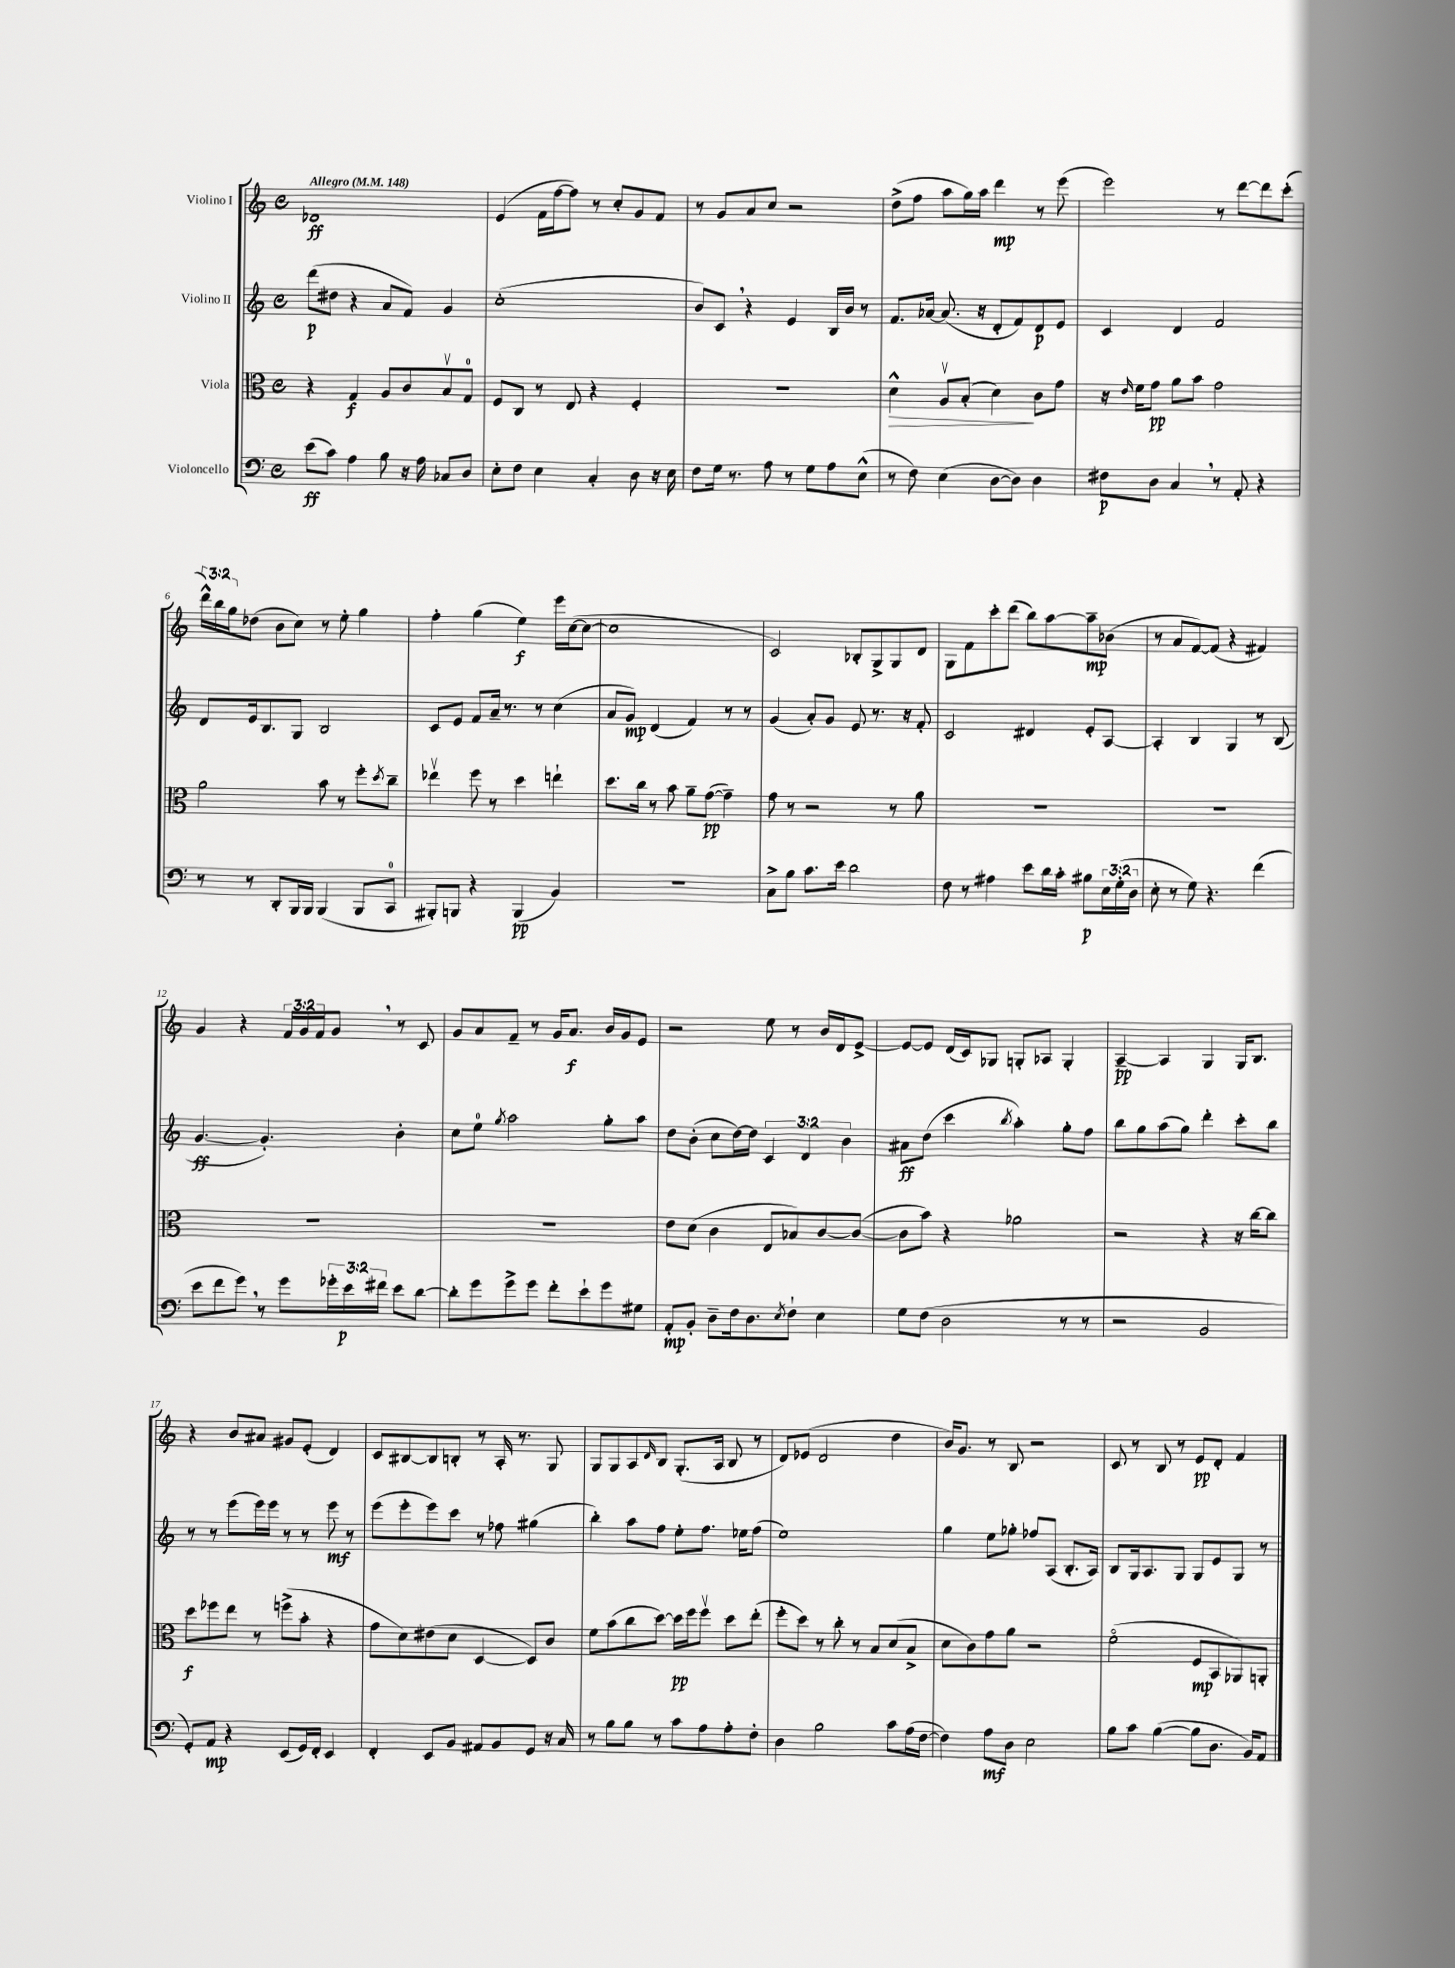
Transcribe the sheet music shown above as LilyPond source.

<<
\new StaffGroup <<
\new Staff = "s0" \with { instrumentName = "Violino I" } {
    \clef treble \key c \major \defaultTimeSignature \time 4/4 \override Staff.TupletNumber.text = #tuplet-number::calc-fraction-text \tempo "Allegro" 4 = 148
    des'1\ff |
    e'4( f'16 f''16~ f''8) r8 c''8-. g'8 f'8 |
    r8 g'8 a'8 c''8 r2 |
    d''8->( f''8 a''8 g''16) a''16 d'''4\mp r8 e'''8( |
    e'''2) r8 d'''8~ d'''8 c'''8-.( |
    \tuplet 3/2 { d'''16-^) b''16 g''16 } des''8( b'8 c''8) r8 e''8-. g''4 |
    f''4-. g''4( e''4\f) e'''16 c''16~( c''8~ |
    c''1 |
    c'2) bes8-. g8-> g8 d'8 |
    g8 f'8 c'''8-. d'''8( b''8) a''8~ a''8--\mp bes'8( |
    r8 a'8 f'8~) f'8( r4 fis'4) |
    g'4 r4 \tuplet 3/2 { f'16 g'16 f'16 } g'8 \breathe r8 c'8 |
    g'8 a'8 f'8-- r8 g'16 a'8.\f b'16 g'16 e'8 |
    r2 e''8 r8 b'16 d'16 e'8~-> |
    e'8~ e'8 d'16( c'16) ges8 g8-. aes8 g4-. |
    a4~--\pp a4 g4 g16 b8. |
    r4 b'8 ais'8 gis'8 e'8-.( d'4) |
    c'8 bis8~ bis8 b8-. r8 a16-. r8. g8 |
    g8 g8 a8 \grace { d'16 } b8 g8.-.( a16 b8 r8 |
    d'8) ees'8( d'2 d''4 |
    b'16) g'8. r8 b8 r2 |
    c'8 r8 b8 r8 e'8\pp d'8-. f'4 \bar "|." |
}
\new Staff = "s1" \with { instrumentName = "Violino II" } {
    \clef treble \key c \major \defaultTimeSignature \time 4/4 \override Staff.TupletNumber.text = #tuplet-number::calc-fraction-text
    d'''8\p( dis''8 r4 a'8 f'8) g'4 |
    c''1-.( |
    b'8) c'8 \breathe r4 e'4 b16 b'16 r8 |
    f'8. aes'16~ aes'8.( r16 d'8-. f'8) d'8\p e'8 |
    c'4 d'4 f'2 |
    d'8 e'16 b8. g8 b2 |
    c'8 e'8 f'8 a'16-- r8. r8 c''4( |
    a'8 g'8\mp) d'4( f'4) r8 r8 |
    g'4( a'8-.) g'8 e'8 r8. r16 f'8-. |
    c'2 dis'4 e'8-. a8~ |
    a4-. b4 g4 r8 b8( |
    g'4.~\ff g'4.-.) b'4-. |
    c''8 e''8-0 \acciaccatura { g''8 } a''2 g''8-. a''8 |
    d''8 b'8-.( c''8 d''16~) d''16 \tuplet 3/2 { c'4 d'4 b'4 } |
    ais'8\ff d''8( c'''4 \acciaccatura { b''8 } a''4-.) g''8-. f''8 |
    b''8 g''8 a''8( g''8) d'''4-. c'''8-. b''8 |
    r8 r8 e'''8( e'''16) e'''16 r8 r8 e'''8\mf r8 |
    e'''8( e'''8-. e'''8) c'''8 r8 fes''8 gis''4( |
    b''4-.) a''8 f''8 e''8-. f''8. ees''16 f''8( |
    e''1) |
    g''4 e''8 ges''8-. fes''8 a8( b8.-. a16) |
    b8 g16 a8. g8 g8 e'8 g8 r8 \bar "|." |
}
\new Staff = "s2" \with { instrumentName = "Viola" } {
    \clef alto \key c \major \defaultTimeSignature \time 4/4
    r4 g4\f a8 c'8 b8\upbow g8-0 |
    f8 c8 r8 e8 r4 f4-. |
    r1 |
    d'4-^\> a8\upbow b8-.( d'4\!) c'8 g'8 |
    r16 \grace { e'16 } f'16 g'8\pp a'8 b'8 g'2 |
    a'2 b'8 r8 f''8-. \acciaccatura { d''8 } c''8-- |
    ees''4\upbow f''8 r8 d''4 e''4-! |
    d''8. c''16 r8 b'8 a'8-- g'8~\pp( g'4--) |
    g'8 r8 r2 r8 a'8 |
    R1 |
    R1 |
    R1 |
    R1 |
    e'8 d'8( c'4 e8 bes8) c'8~ c'8~( |
    c'8 b'8) r4 aes'2 |
    r2 r4 r16 c''16~ c''8 |
    d''8\f fes''8 e''8 r8 f''8->( b'8-. r4 |
    g'8 d'8) eis'8( d'8 d4~ d8) c'8 |
    f'8 b'8( c''8 d''8~) d''16\pp f''16 f''8\upbow d''8 e''8-.( |
    f''8-. d''8) r8 c''8-. r8 b8 d'8( b8-> |
    d'8 c'8) g'8 a'8 r2 |
    f'2\flageolet( f8\mp b,8 aes,8) a,8-. \bar "|." |
}
\new Staff = "s3" \with { instrumentName = "Violoncello" } {
    \clef bass \key c \major \defaultTimeSignature \time 4/4 \override Staff.TupletNumber.text = #tuplet-number::calc-fraction-text
    e'8\ff( c'8) a4 b8 r16 a16 ces8 d8 |
    e8-. f8 e4 c4-. d8 r16 e16 |
    f8 g16 r8. a8 r8 g8 a8 e8-^( |
    r8 f8) e4( d8~ d8) d4 |
    fis8\p d8 c4 \breathe r8 a,8-. r4 |
    r8 r8 d,8-. b,,16 b,,16 b,,4( b,,8 c,8-0 |
    bis,,8-.) b,,8 r4 b,,4\pp( b,4) |
    r1 |
    c8-> b8 c'8. e'16 d'2 |
    f8 r8 ais4 e'8 d'16 c'16-. bis8\p \tuplet 3/2 { e16 g16-.( d16 } |
    e8-. r8 g8) r4. f'4( |
    e'8 f'8 g'8) \breathe r8 g'8 \tuplet 3/2 { ges'16-. e'16\p fis'16 } e'8 d'8~ |
    d'8-. g'8 g'8-> g'8 f'8-. e'8-! g'8 gis8 |
    a,8-.\mp b,8-. d8-- f16 d8. \acciaccatura { e8 } f8-! e4 |
    g8 f8( d2 r8 r8 |
    r2 b,2 |
    g,8-.) a,8\mp r4 e,8( g,16) f,16-. e,4 |
    f,4-. e,8 b,8 ais,8 b,8 g,8 r16 c16 |
    r8 b8 b8 r8 c'8 a8 a8-. f8-. |
    d4 b2 c'8 a16( f16~ |
    f4) a8\mf d8 e2 |
    b8 c'8 b4~( b8 d8. b,16) a,8 \bar "|." |
}
>>
>>
